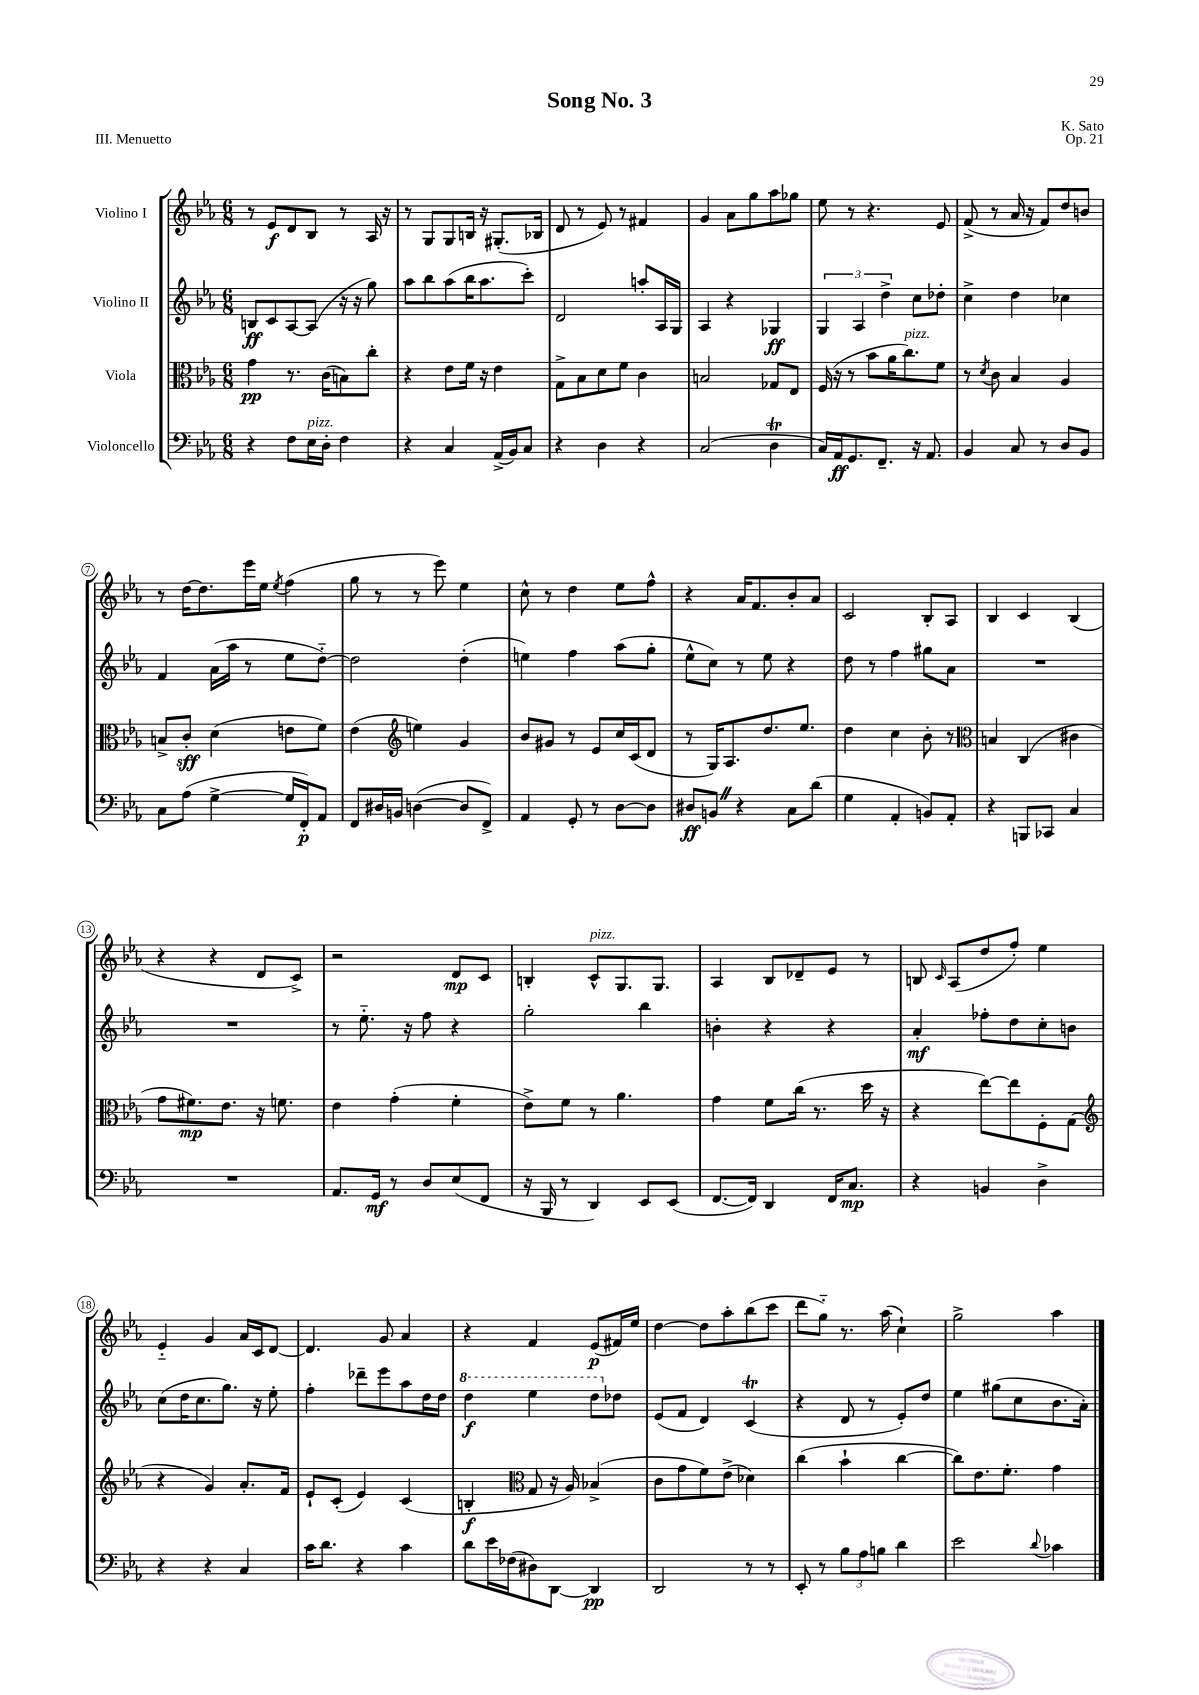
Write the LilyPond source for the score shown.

\header { title = "Song No. 3" composer = "K. Sato" opus = "Op. 21" piece = "III. Menuetto" }
<<
\new StaffGroup <<
\new Staff = "s0" \with { instrumentName = "Violino I" } {
    \clef treble \key ees \major \numericTimeSignature \time 6/8
    \autoBeamOff r8 ees'8[\f d'8 bes8] r8 aes16 r16 |
    r8 g8[ g8 b16] r16 gis8.[-.( bes16] |
    d'8 r8 ees'8) r8 fis'4 |
    g'4 aes'8[ g''8 aes''8 ges''8] |
    ees''8 r8 r4. ees'8 |
    f'8->( r8 aes'16 r16 f'8[) d''8 b'8] |
    r8 d''16[~ d''8. ees'''16 ees''16] \acciaccatura { ees''8 } f''4( |
    g''8 r8 r8 ees'''8) ees''4 |
    c''8-^ r8 d''4 ees''8[ f''8]-^ |
    r4 aes'16[ f'8. bes'8-. aes'8] |
    c'2 bes8[-. aes8] |
    bes4 c'4 bes4( |
    r4 r4 d'8[ c'8]->) |
    r2 d'8[\mp c'8] |
    b4-. c'8[-^^\markup { \italic "pizz." } g8. g8.] |
    aes4 bes8[ des'8-- ees'8] r8 |
    b8 \grace { c'16 } aes8[( d''8 f''8]-.) ees''4 |
    ees'4-_ g'4 aes'16[ c'16 d'8]~ |
    d'4. g'8 aes'4 |
    r4 f'4 ees'8[\p( fis'16) ees''16] |
    d''4~ d''8[ aes''8-. bes''8( c'''8] |
    d'''8[ g''8]-_) r8. aes''16( c''4-!) |
    g''2-> aes''4 \bar "|." |
}
\new Staff = "s1" \with { instrumentName = "Violino II" } {
    \clef treble \key ees \major \numericTimeSignature \time 6/8
    \autoBeamOff b8[\ff c'8 aes8~ aes8]( r16 r16 g''8) |
    aes''8[ bes''8 aes''8( bes''16 aes''8. c'''8]-.) |
    d'2 a''8[-. aes16 g16] |
    aes4 r4 ges4\ff |
    \tuplet 3/2 { g4 aes4 d''4-> } c''8[ des''8]-. |
    c''4-> d''4 ces''4 |
    f'4 aes'16[( aes''16] r8 ees''8[ d''8]~-_) |
    d''2 d''4-.( |
    e''4) f''4 aes''8[( g''8]-. |
    ees''8[-^ c''8]) r8 ees''8 r4 |
    d''8 r8 f''4 gis''8[ aes'8] |
    R2. |
    R2. |
    r8 ees''8.-_ r16 f''8 r4 |
    g''2-. bes''4 |
    b'4-. r4 r4 |
    aes'4-.\mf fes''8[-. d''8 c''8-. b'8] |
    c''8[( d''16 c''8. g''8.]) r16 ees''8-. |
    f''4-. des'''8[-- ees'''8 aes''8 d''16 d''16] |
    \ottava #1 d'''4\f ees'''4 d'''8[ \ottava #0 des''8] |
    ees'8[( f'8] d'4) c'4\trill( |
    r4 d'8 r8 ees'8[-.) d''8] |
    ees''4 gis''8[( c''8 bes'8. aes'16]-.) \bar "|." |
}
\new Staff = "s2" \with { instrumentName = "Viola" } {
    \clef alto \key ees \major \numericTimeSignature \time 6/8
    \autoBeamOff g'4\pp r8. c'16[( b8) c''8]-. |
    r4 ees'8[ f'16] r16 ees'4 |
    g8[-> bes8 d'8 f'8] c'4 |
    b2 ges8[ ees8] |
    f16( r16 r8 bes'8[ aes'16 c''8.^\markup { \italic "pizz." }) f'8] |
    r8 \acciaccatura { d'8 } c'8 bes4 aes4 |
    b8[-> c'8]-.\sff d'4( e'8[ f'8]) |
    ees'4( \clef treble e''4) g'4 |
    bes'8[ gis'8] r8 ees'8[ c''16 c'16( d'8] |
    r8 g16[) aes8. d''8. ees''8.] |
    d''4 c''4 bes'8-. r8 |
    \clef alto b4 c4( cis'4 |
    g'8[ fis'8.\mp) ees'8.] r16 f'8. |
    ees'4 g'4-.( f'4-. |
    ees'8[->) f'8] r8 aes'4. |
    g'4 f'8[ c''16]( r8. d''16 r16 |
    r4 ees''8[~) ees''8 f8-. g8]( |
    \clef treble r4 g'4) aes'8.[-. f'16] |
    ees'8[-! c'8]-.( ees'4) c'4( |
    b4-.\f \clef alto g8 r16 aes16) bes4->( |
    c'8[ g'8 f'8) ees'8]->( des'4) |
    c''4( bes'4-! c''4~ |
    c''8[) ees'8. f'8.]-. g'4 \bar "|." |
}
\new Staff = "s3" \with { instrumentName = "Violoncello" } {
    \clef bass \key ees \major \numericTimeSignature \time 6/8
    \autoBeamOff r4 f8[ ees16^\markup { \italic "pizz." } d16]-. f4 |
    r4 c4 aes,16[->( bes,16) c8] |
    r4 d4 r4 |
    c2( d4\trill |
    c16[) aes,16\ff g,8. f,8.]-- r16 aes,8. |
    bes,4 c8 r8 d8[ bes,8] |
    c8[ aes8]( g4~-> g16[ f,16-.\p) aes,8] |
    f,8[ dis16 b,16] d4~( d8[ f,8]->) |
    aes,4 g,8-. r8 d8[~ d8] |
    dis8[\ff b,8] \once \override BreathingSign.text = \markup { \musicglyph "scripts.caesura.straight" } \breathe r4 c8[ d'8]( |
    g4 aes,4-. b,8[) aes,8]-. |
    r4 b,,8[ ces,8] c4 |
    R2. |
    aes,8.[ g,16]\mf r8 d8[ ees8( f,8] |
    r16 bes,,16 r8 d,4) ees,8[ ees,8]( |
    f,8.[~ f,16]) d,4 f,16[ c8.]\mp |
    r4 b,4 d4-> |
    r4 r4 c4 |
    c'16[ d'8.] r4 c'4 |
    d'8[ ees'16 fes16( dis8) d,8]~ d,4\pp |
    d,2 r8 r8 |
    ees,8-. r8 \tuplet 3/2 { bes8[ aes8 b8] } d'4 |
    ees'2 \appoggiatura { d'8 } ces'4 \bar "|." |
}
>>
>>
\layout { \context { \Score \override BarNumber.stencil = #(make-stencil-circler 0.1 0.3 ly:text-interface::print) } }
